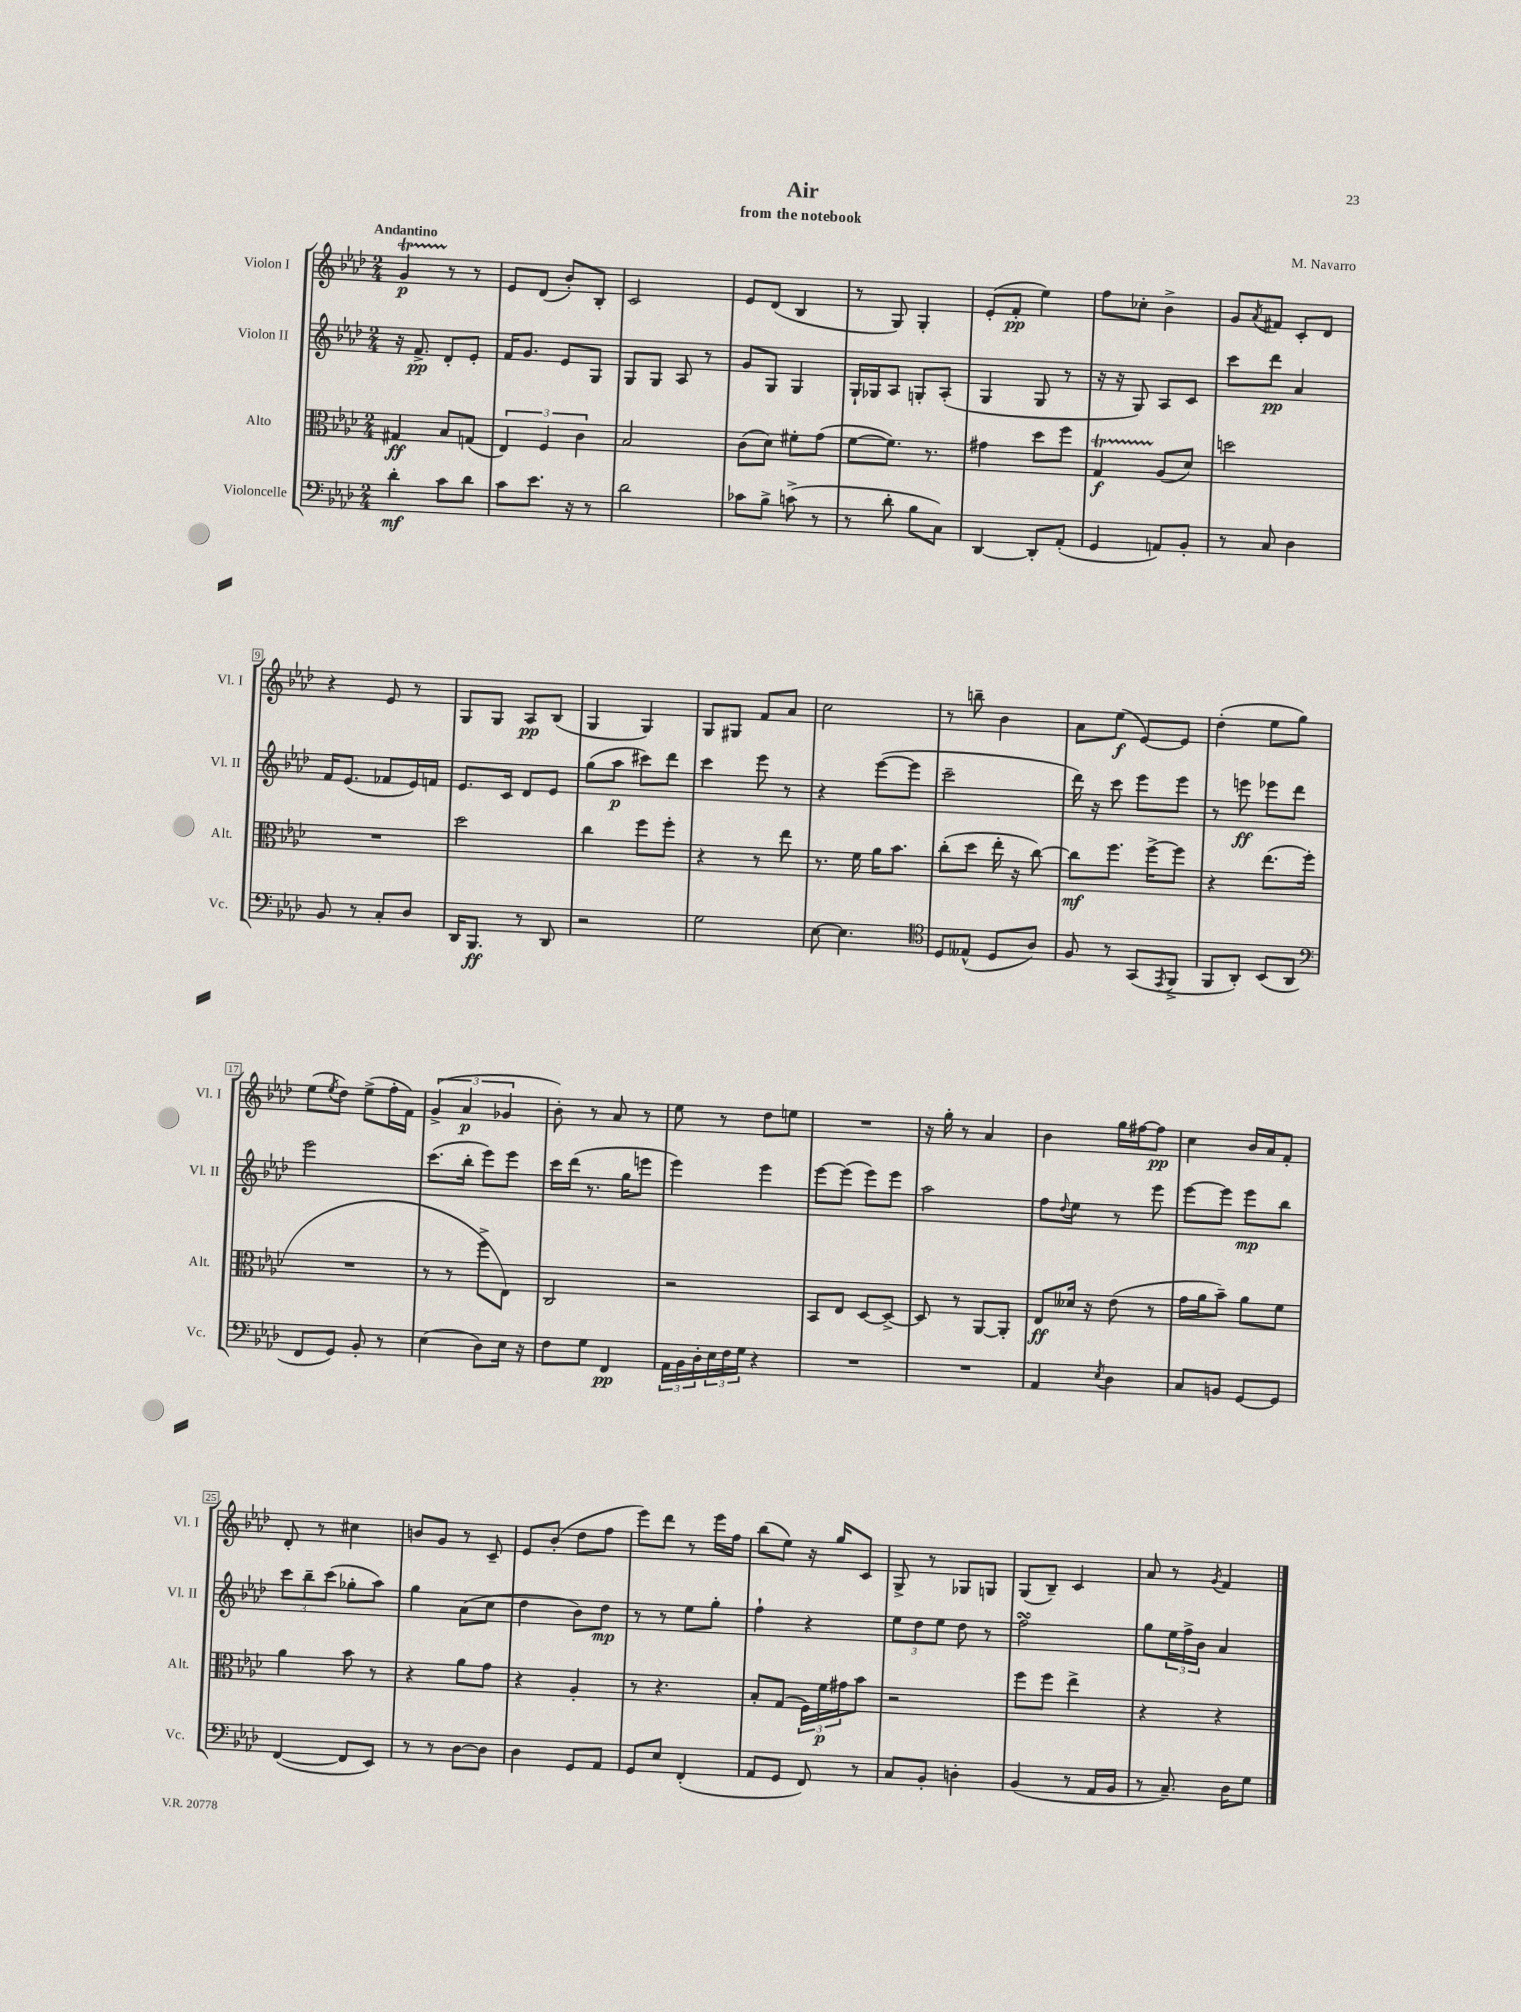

**kern	**kern	**kern	**kern
*staff4	*staff3	*staff2	*staff1
*clefF4	*clefC3	*clefG2	*clefG2
*k[b-e-a-d-]	*k[b-e-a-d-]	*k[b-e-a-d-]	*k[b-e-a-d-]
*M2/4	*M2/4	*M2/4	*M2/4
4d-'	4G#	16r	4g
.	.	8.f^	.
8c	8B-	8d-'	8r
8d-	(8G	8e-'	8r
=	=	=	=
8c	6E-)	16f	8e-
.	.	8.g	.
8.e-	.	.	(8d-
.	6F	.	.
.	.	8e-	8b-')
16r	.	.	.
.	6c	.	.
8r	.	8G	8B-'
=	=	=	=
2d-	2B-	8G	2c
.	.	8G	.
.	.	8A-	.
.	.	8r	.
=	=	=	=
8c-	(8c	8g	8e-
8B-^	8d-)	8G	(8d-
(8c^	8f#'	4G	4B-
8r	(8g	.	.
=	=	=	=
8r	[8f	16G`	8r
.	.	16G-	.
8d-'	8.f])	8A-	8G)
8B-	.	8G'	4G'
.	8.r	.	.
8C)	.	(8A-'	.
=	=	=	=
[4DD-	4g#	4G	(8e-'
.	.	.	8f'
8DD-']	8dd-	8G	4ee-)
(8AA-'	8ff	8r	.
=	=	=	=
4GG	4G	16r	8ff
.	.	16r	.
.	.	8G)	8cc-'
8AA)	(8A-	8A-	4b-^
8BB-'	8d-)	8c	.
=	=	=	=
8r	2dd	8ccc	8g
.	.	.	8qa-
8C	.	8ddd-	8f#
4D-	.	4a-	8c'
.	.	.	8d-
=	=	=	=
8BB-	2r	16f	4r
.	.	(8.e-	.
8r	.	.	.
8C'	.	8f-	8e-
8D-	.	16e-)	8r
.	.	16f	.
=	=	=	=
16DD-	2dd-	8.e-	8G
8.BBB-	.	.	.
.	.	.	8G
.	.	16c	.
8r	.	8d-	8A-
8DD-	.	8e-	(8B-
=	=	=	=
2r	4cc	(8gg	4G
.	.	8aa-	.
.	8ff	8ccc#)	4G)
.	8ff'	8ddd-	.
=	=	=	=
2G	4r	4ccc	8G
.	.	.	8G#
.	8r	8eee-	8f
.	8ee-	8r	8a-
=	=	=	=
[8E-	8.r	4r	2cc
4.E-]	.	.	.
.	16f	.	.
.	16a-	([8eee-	.
.	8.b-	.	.
.	.	8eee-]	.
=	=	=	=
*clefC4	*	*	*
8D-	(8cc'	2ccc~	8r
(8E--^^	8dd-	.	8bb~
8D-	16ee-'	.	4b-
.	16r	.	.
8A-)	[8cc)	.	.
=	=	=	=
8F	8cc]	16ddd-)	8a-
.	.	16r	.
8r	8.ff	8ccc	(8ee-
(8GG	.	8eee-	[8e-)
.	[16ff^	.	.
8qEE-	.	.	.
8FF^	8ff]	8eee-	8e-]
=	=	=	=
8FF	4r	8r	(4dd-'
8AA-')	.	8eee	.
(8BB-	(8.ee-	8eee-	8ee-
8AA-	.	8ddd-	8gg)
.	16ff'	.	.
=	=	=	=
*clefF4	*	*	*
8FF	2r	2eee-	(8ee-
.	.	.	8qee-
8GG)	.	.	8dd-)
8BB-'	.	.	(8ee-^
8r	.	.	16ff'
.	.	.	16f)
=	=	=	=
(4E-	8r	(8.ccc	(6g^
.	8r	.	.
.	.	.	6a-
.	.	16bb-'	.
8D-)	8ff^	8eee-)	.
.	.	.	6g-
16E-	8E-)	8eee-	.
16r	.	.	.
=	=	=	=
8F	2C	16ccc	8b-')
.	.	(16ddd-	.
8G	.	8.r	8r
4FF	.	.	8a-
.	.	16gg	.
.	.	8eee	8r
=	=	=	=
24AA-	2r	4eee-)	8ee-
24BB-	.	.	.
24D-'	.	.	.
24E-	.	.	8r
24F	.	.	.
24G	.	.	.
4r	.	4eee-	8dd-
.	.	.	8ee
=	=	=	=
2r	8BB-	[8eee-	2r
.	8E-	(8eee-]	.
.	[8D-	8eee-)	.
.	8D-^_	8eee-	.
=	=	=	=
2r	8D-]	2aa-	16r
.	.	.	16gg'
.	8r	.	8r
.	[8AA-	.	4a-
.	8AA-']	.	.
=	=	=	=
4AA-	8E-	8ff	4b-
.	.	8qqdd-	.
.	16d--	8ee-	.
.	16r	.	.
8qE-	.	.	.
4D-	(8e-	8r	16gg
.	.	.	[16ff#
.	8r	8eee-	8ff#]
=	=	=	=
8C	16g	[8eee-	4cc
.	16a-	.	.
8BB	8b-~)	8eee-]	.
[8GG	8a-	8eee-	16b-
.	.	.	16a-
8GG]	8f	8bb-	8f'
=	=	=	=
([4FF	4a-	12ccc	8d-'
.	.	12bb-~	.
.	.	.	8r
.	.	(12ccc	.
8FF]	8b-	8gg-'	4cc#
8EE-)	8r	8aa-)	.
=	=	=	=
8r	4r	4gg	8b
8r	.	.	8g
[8D-	8a-	(8a-	8r
8D-]	8g	8cc	8c~
=	=	=	=
4D-	4r	4dd-	8e-
.	.	.	(8b-'
8GG	4A-'	8b-)	8dd-
8AA-	.	8dd-	8ff
=	=	=	=
8GG	8r	8r	8eee-)
8E-	4.r	8r	8ddd-
(4FF'	.	8ee-	8r
.	.	8gg'	16eee-
.	.	.	16ff
=	=	=	=
8AA-	8B-'	4ff`	(8bb-
8GG	(8G	.	8ee-)
8FF)	24F)	4r	16r
.	24f	.	.
.	.	.	16gg
.	24g#	.	.
8r	8b-	.	8c
=	=	=	=
8C	2r	12ee-	8G^
.	.	12dd-	.
8BB-'	.	.	8r
.	.	12ee-	.
4D'	.	8dd-	8G-
.	.	8r	8G
=	=	=	=
(4BB-	8ff	2ff	(8G
.	8ff	.	8B-~)
8r	4ee-^	.	4c
16AA-	.	.	.
16BB-	.	.	.
=	=	=	=
8r	4r	8gg	8a-
8.C~)	.	24ee-	8r
.	.	24ff^	.
.	.	24b-	.
.	.	.	8qg
.	4r	4a-	4f
16D-	.	.	.
8G	.	.	.
==	==	==	==
*-	*-	*-	*-
